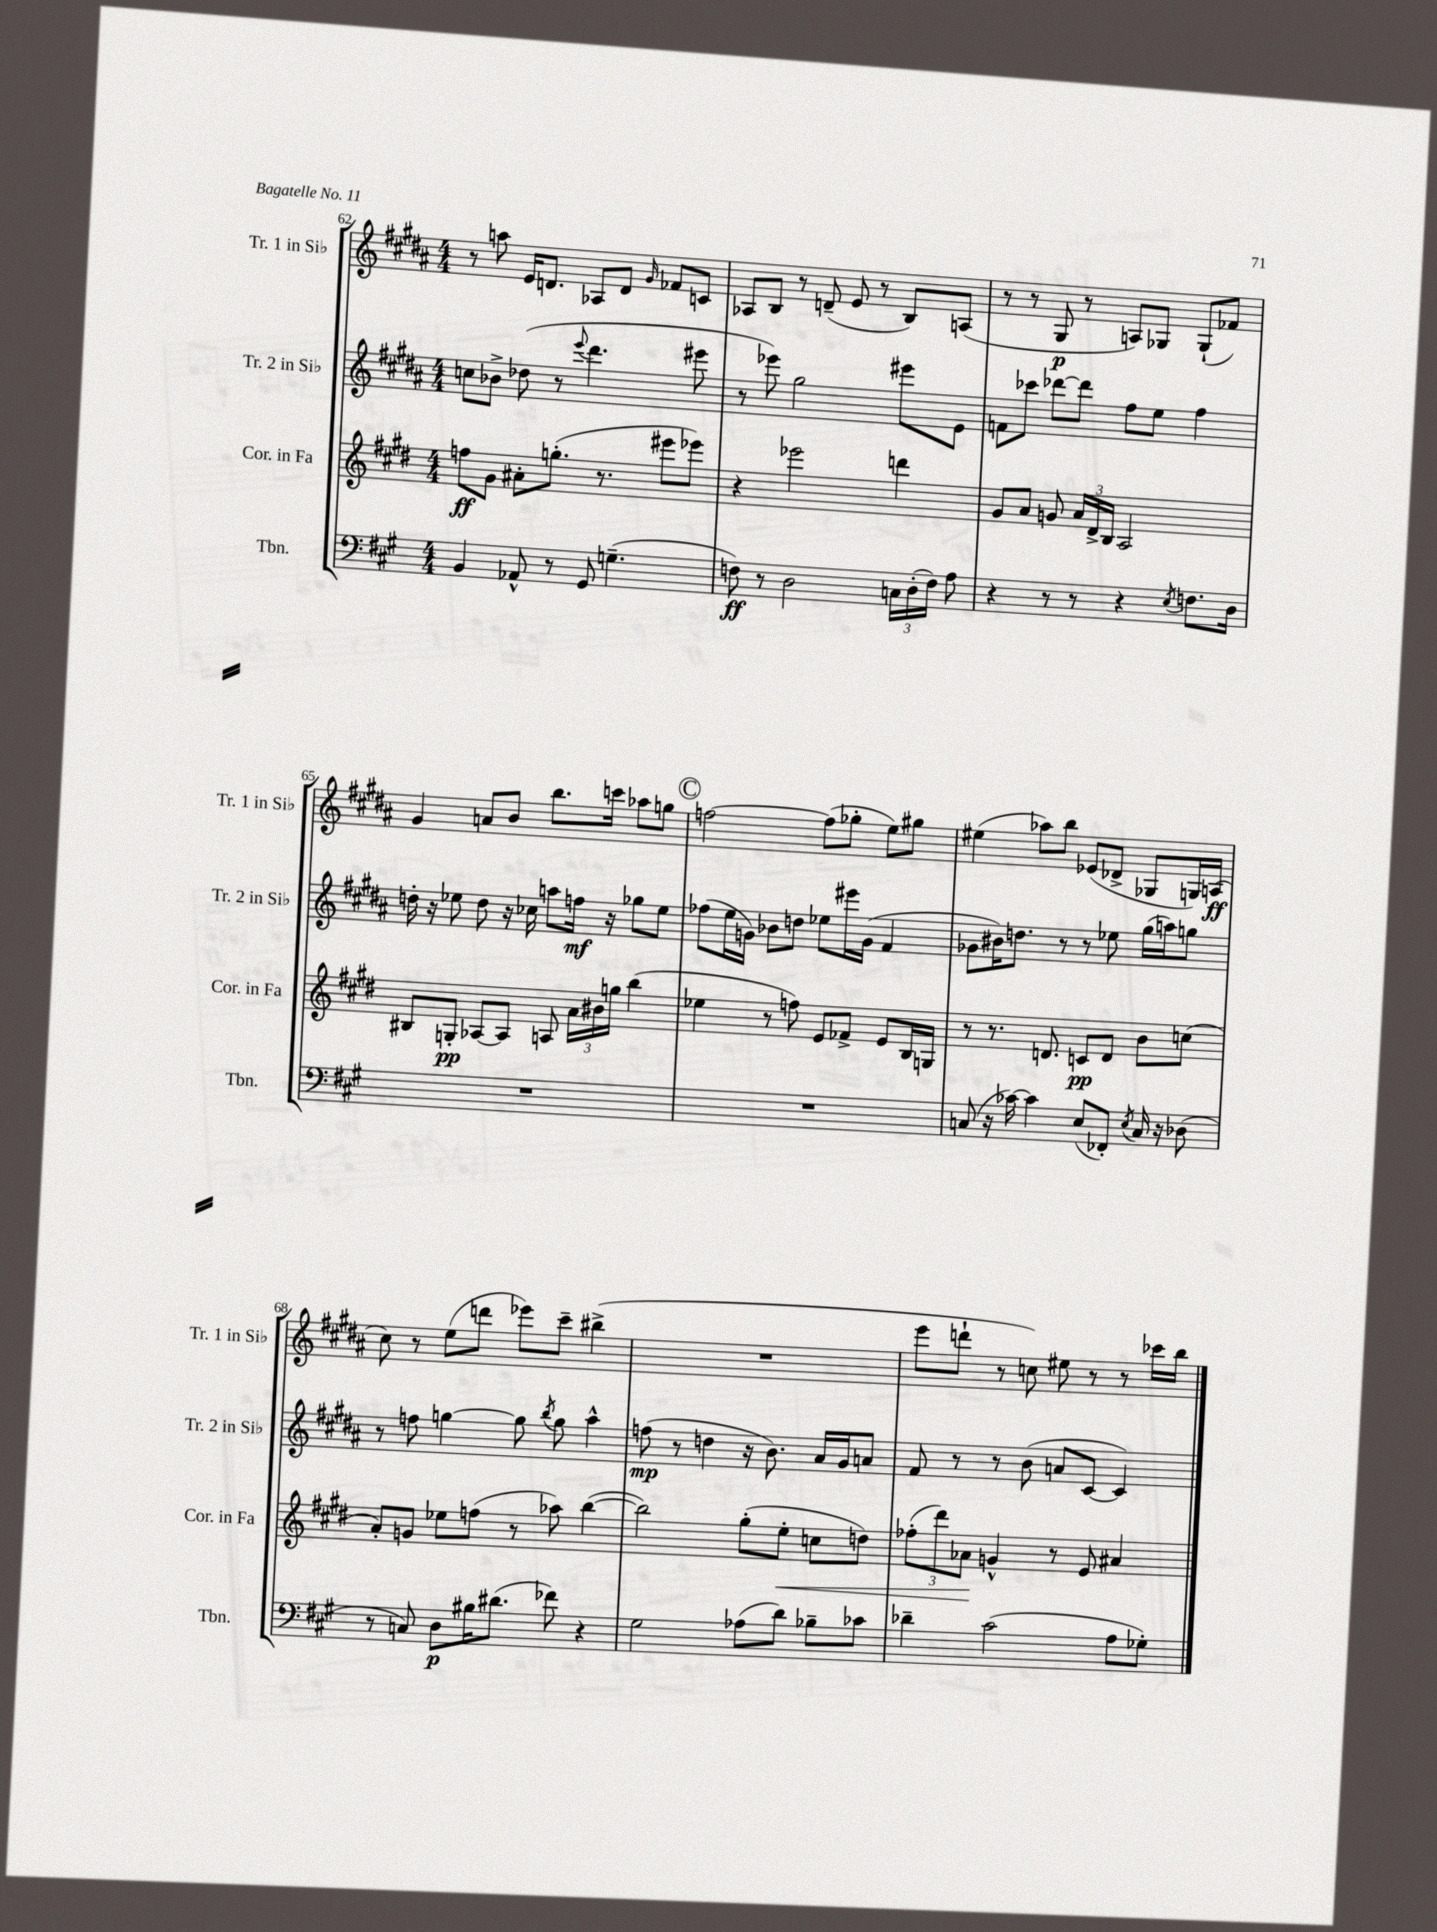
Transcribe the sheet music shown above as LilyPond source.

<<
\new StaffGroup <<
\new Staff = "s0" \with { instrumentName = "Tr. 1 in Sib" shortInstrumentName = "Tr. 1 in Sib" } {
    \clef treble \key b \major \numericTimeSignature \time 4/4
    \autoBeamOff r8 a''8 e'16[ d'8.] aes8[ d'8] \grace { gis'16 } fes'8[ c'8] |
    aes8[ b8] r8 d'8--( e'8 r8 b8[) a8]( |
    r8 r8 gis8\p r8 a8[) ges8] ges8[-!( fes'8]) |
    gis'4 a'8[ b'8] b''8.[ c'''16] aes''8[ g''8] |
    \mark \markup { \circle "C" } f''2~ f''8[( ges''8]-. e''8[) gis''8] |
    eis''4( aes''8[) b''8] ees'8[( des'8]-> ges8[ g16) a16]\ff( |
    cis''8) r8 e''8[( d'''8] ees'''8[) cis'''8]-- bis''4->( |
    R1 |
    e'''8[ d'''8]-! r8 c''8) eis''8 r8 r8 ces'''16[ b''16] \bar "|." |
}
\new Staff = "s1" \with { instrumentName = "Tr. 2 in Sib" shortInstrumentName = "Tr. 2 in Sib" } {
    \clef treble \key b \major \numericTimeSignature \time 4/4
    \autoBeamOff c''8[ bes'8]-> des''8( r8 \appoggiatura { e'''8 } dis'''4. eis'''8 |
    r8 ees'''8) gis''2 eis'''8[ e'8] |
    f'8[ ces'''8] des'''8[~ des'''8] fis''8[ e''8] fis''4 |
    d''16-. r16 ees''8 d''8 r16 ces''16 a''8[ f''16]\mf r16 ges''8[ ees''8] |
    \mark \markup { \circle "C" } fes''8[( e''16 g'16]) bes'8[ d''8] ees''8[ eis'''16 g'16]( fis'4 |
    ges'8[ bis'16) d''8.] r8 r8 ees''8 gis''16[( a''16) g''8] |
    r8 f''8 g''4~ g''8 \acciaccatura { b''8 } g''8 ais''4-^ |
    f''8\mp( r8 d''4 r16 b'8.) ais'16[ gis'16 a'8] |
    fis'8 r8 r8 b'8( a'8[ cis'8]~ cis'4) \bar "|." |
}
\new Staff = "s2" \with { instrumentName = "Cor. in Fa" shortInstrumentName = "Cor. in Fa" } {
    \clef treble \key e \major \numericTimeSignature \time 4/4
    \autoBeamOff f''8[\ff gis'8] ais'8[-. g''8.]-.( r8. eis'''8[ ees'''8]) |
    r4 ees'''2 d'''4 |
    gis'8[ a'8] g'8 \tuplet 3/2 { a'16[ dis'16-> b16] } a2 |
    bis8[ g8]-.\pp aes8[~ aes8] a8 \tuplet 3/2 { a'16[ bis'16 g''16] } b''4( |
    \mark \markup { \circle "C" } ees''4 r8 f''8) e'8[ fes'8]-> e'8[ b16 g16] |
    r8 r8. d'8. c'8[\pp d'8] b'8[ c''8]( |
    a'8[-.) g'8] ees''8[ f''8]( r8 aes''8) b''4~( |
    b''2) gis''8[-.( e''8]-.\< c''8[ d''8]) |
    \tuplet 3/2 { fes''8[-.( dis'''8) aes'8]\! } g'4-^ r8 e'8 ais'4 \bar "|." |
}
\new Staff = "s3" \with { instrumentName = "Tbn." shortInstrumentName = "Tbn." } {
    \clef bass \key a \major \numericTimeSignature \time 4/4
    \autoBeamOff b,4 aes,8-^ r8 gis,8 g4.--( |
    f8\ff) r8 d2 \tuplet 3/2 { c16[ d16-.( f16]) } a8 |
    r4 r8 r8 r4 \acciaccatura { e8 } f8.[ d16] |
    R1 |
    \mark \markup { \circle "C" } R1 |
    c8( r16 ces'16~) ces'4 e8[( fes,8]-.) \acciaccatura { e8 } c16 r16 des8( |
    r8 c8) d8[\p bis16 dis'8.]( fes'8) r4 |
    gis2 aes8[( d'8]) bes8[-- ces'8] |
    des'4-- cis'2( a8[ ges8]-.) \bar "|." |
}
>>
>>
\layout { \context { \Score currentBarNumber = #62 } }
